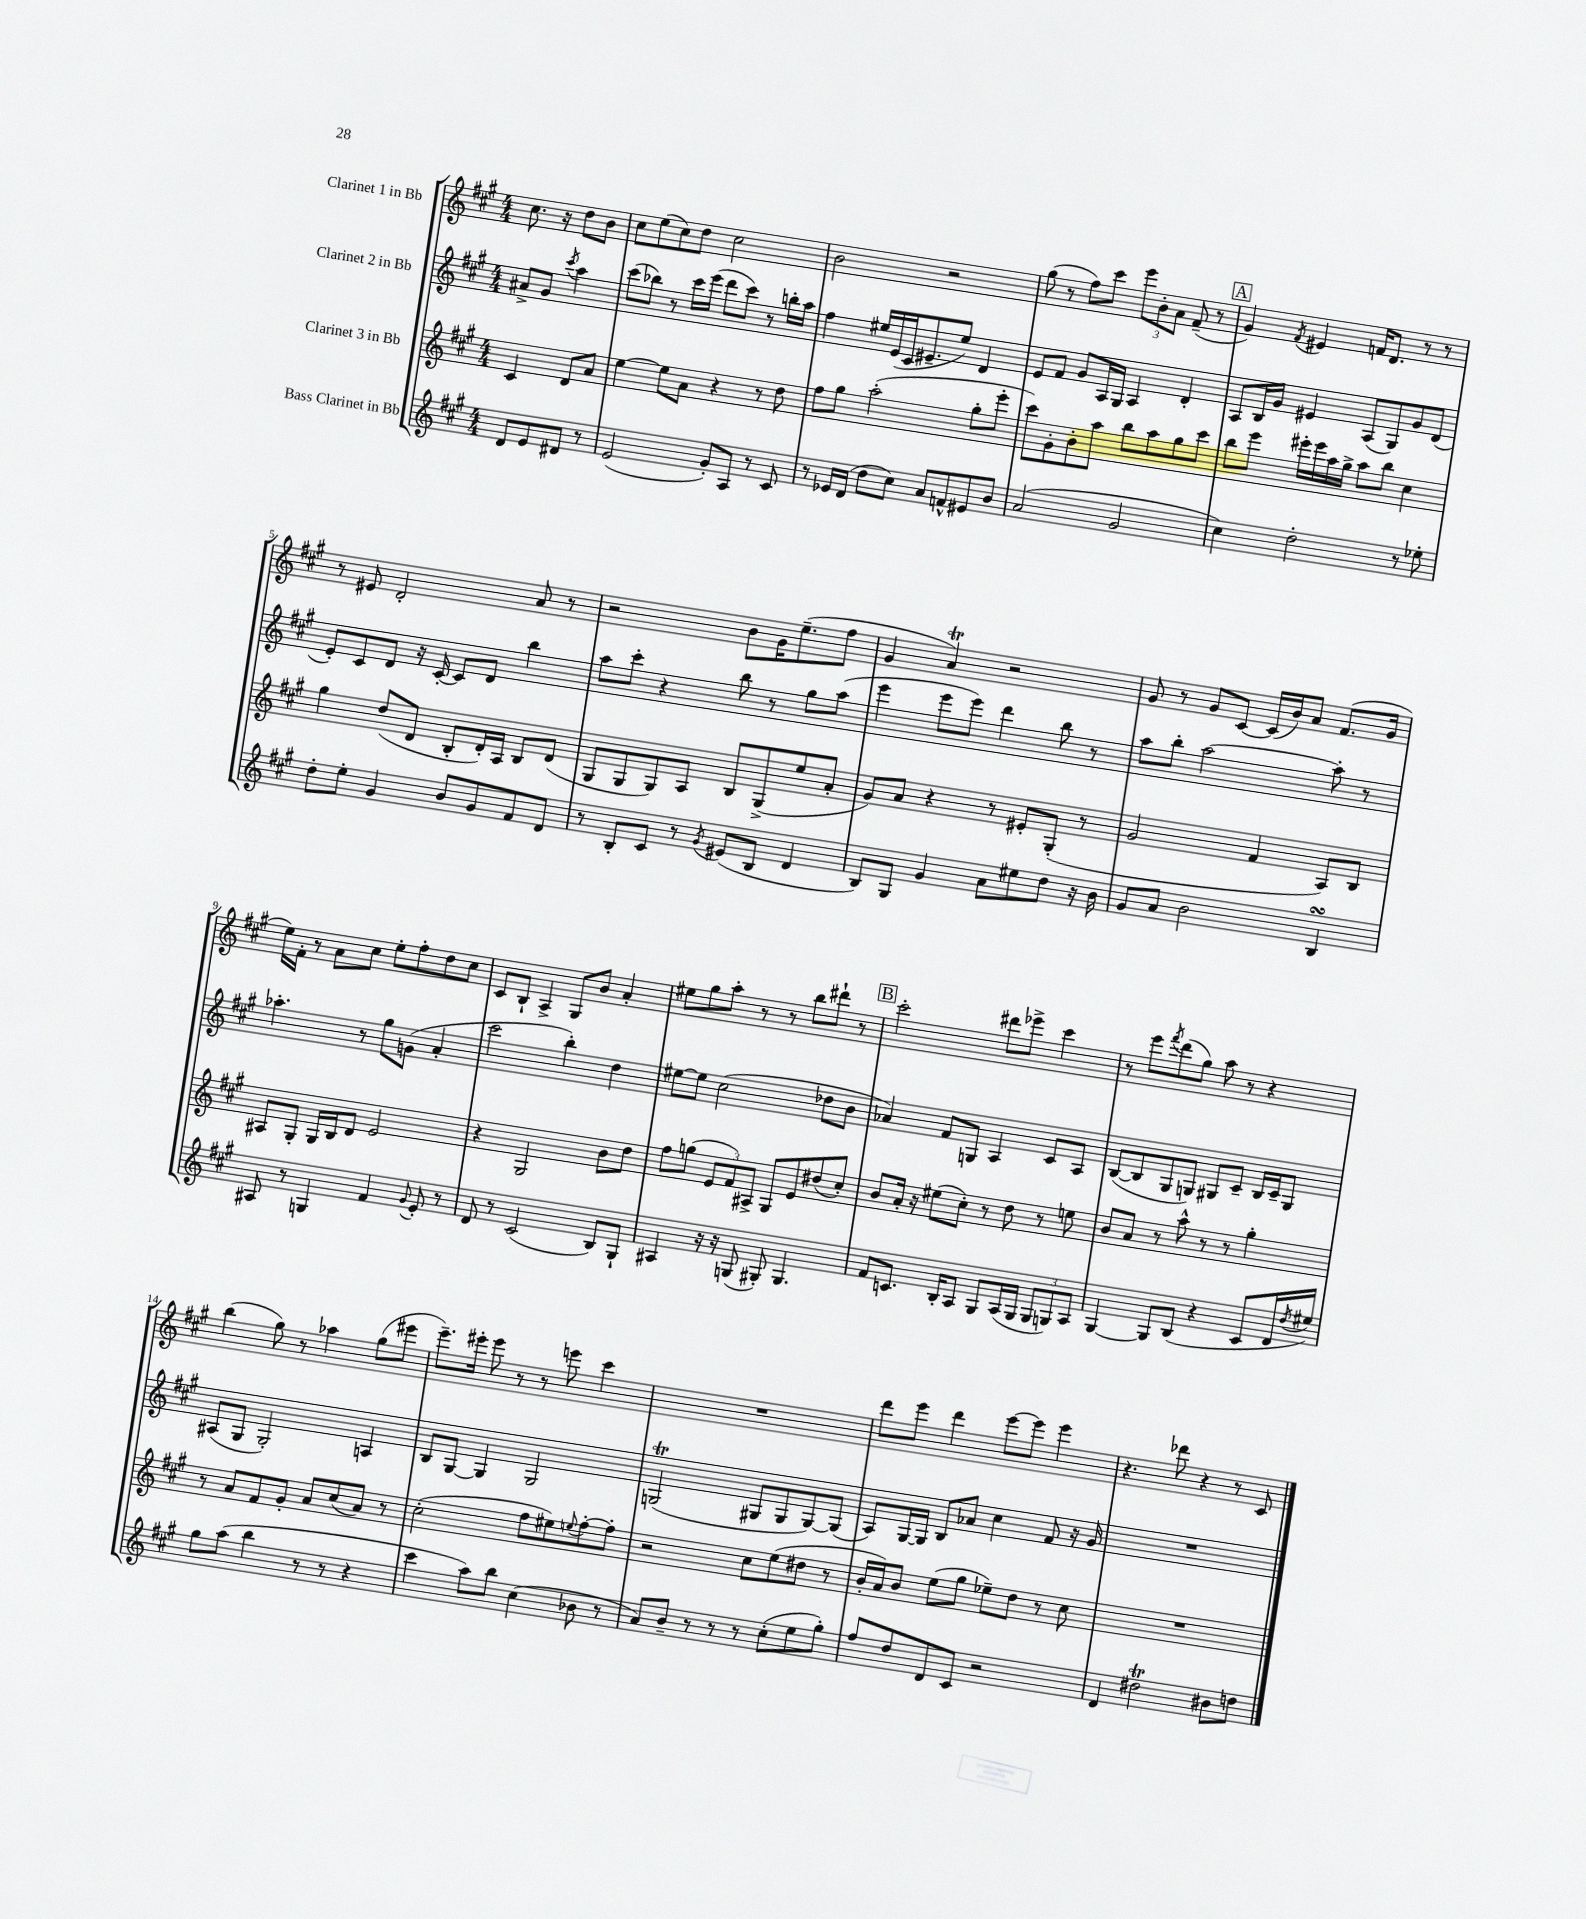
<<
\new StaffGroup <<
\new Staff = "s0" \with { instrumentName = "Clarinet 1 in Bb" } {
    \clef treble \key a \major \numericTimeSignature \time 4/4 \partial 2
    cis''8. r16 d''8 b'8 |
    cis''8 e''8( cis''8) d''8 cis''2 |
    b'2 r2 |
    gis''8( r8 fis''8) cis'''8 \tuplet 3/2 { e'''8 b'8-. a'8 } fis'8--( r8 |
    \mark \markup { \box "A" } gis'4) \acciaccatura { fis'8 } eis'4 f'16 d'8. r8 r8 |
    r8 eis'8 d'2-. a'8 r8 |
    r2 b'8 gis'16 e''8.--( fis''8 |
    gis'4 a'4\trill) r2 |
    gis'8 r8 gis'8 cis'8~ cis'16( b'16) a'8 fis'8.( gis'16 |
    e''16) fis'16-. r8 a'8 cis''8 e''8-. fis''8-. d''8 cis''8 |
    cis'8 b8-! a4-> gis8 b'8 a'4-. |
    eis''8 gis''8 a''8-. r8 r8 b''8 dis'''8-! r8 |
    \mark \markup { \box "B" } cis'''2-. dis'''8 ees'''8-> cis'''4 |
    r8 e'''8 \acciaccatura { fis'''8 } d'''8( gis''8) a''8 r8 r4 |
    b''4( gis''8) r8 aes''4 gis''8( eis'''8 |
    e'''8.--) eis'''16-. eis'''8 r8 r8 e'''8 cis'''4 |
    R1 |
    d'''8 e'''8 d'''4 e'''8~ e'''8 e'''4 |
    r4. des'''8 r4 r8 cis'8 \bar "|." |
}
\new Staff = "s1" \with { instrumentName = "Clarinet 2 in Bb" } {
    \clef treble \key a \major \numericTimeSignature \time 4/4 \partial 2
    ais'8-> gis'8 \acciaccatura { cis'''8 } a''4 |
    cis'''8( bes''8) r8 cis'''16 e'''16( d'''8 cis'''8) r8 b''16-. a''16 |
    fis''4 eis''16 e'16( cis'16 eis'8.-- eis''8) d'4 |
    e'8 fis'8 gis'8 a16 gis16 a4 d'4-. |
    \mark \markup { \box "A" } a8 b16 gis'16 eis'4 a8( gis8) gis'8 d'8( |
    e'8-.) cis'8 d'8 r16 cis'16~-. cis'8 d'8 b''4 |
    a''8 cis'''8-. r4 b''8 r8 gis''8 a''8( |
    e'''4 e'''8 e'''8) d'''4 b''8 r8 |
    a''8 b''8-. a''2~ a''8-. r8 |
    aes''4.-. r8 gis''8 g'8( a'4-. |
    cis'''2 b''4-.) d''4 |
    eis''8~ eis''8 cis''2( des''8 b'8 |
    \mark \markup { \box "B" } aes'4) fis'8 g8 a4 cis'8 a8 |
    b8~( b8 gis8 g8) gis8 cis'8-- b16 cis'16-- gis8 |
    ais8( gis8 gis2-.) a4 |
    b8 gis8~ gis4 gis2 |
    g2\trill( gis8 gis8 gis8~) gis8( |
    a8) gis16~ gis16 b8 aes'8 cis''4 fis'8 r16 gis'16 |
    R1 \bar "|." |
}
\new Staff = "s2" \with { instrumentName = "Clarinet 3 in Bb" } {
    \clef treble \key a \major \numericTimeSignature \time 4/4 \partial 2
    cis'4 d'8 a'8 |
    e''4~ e''8 a'8 r4 r8 d''8 |
    fis''8 gis''8 a''2-.( gis''8-. e'''8-. |
    cis'''8) gis'8-. b'8-. a''8 b''8 a''8 gis''8 cis'''8 |
    \mark \markup { \box "A" } b''8 e'''8 eis'''16-. eis'''16 a''16 gis''16-> a''8 b''8 cis''4 |
    gis''4 d''8( d'8 b8-. d'16-.) a16 b8 d'8( |
    gis8 gis8 gis8) a8 b8 gis8->( e''8 a'8-. |
    gis'8) a'8 r4 r8 eis'8-. gis8-.( r8 |
    gis'2 fis'4 a8) b8 |
    ais8 gis8-. gis16 b16 d'8 e'2 |
    r4 gis2 b'8 d''8 |
    fis''8 g''8( \tuplet 3/2 { e'8 fis'8) ais8-> } gis8 e'8 dis''8( cis''8-.) |
    \mark \markup { \box "B" } b'8 a'16-. r16 eis''8( cis''8-.) r8 d''8 r8 e''8 |
    b'8 a'8 r8 a''8-^ r8 r8 gis''4-. |
    r8 a'8 fis'8 gis'8-. a'8 cis''8( a'8) r8 |
    cis''2-.( fis''8 eis''8) \appoggiatura { e''8 } fis''8~-. fis''8-. |
    r2 cis''8 e''8( dis''8 r8 |
    b'16-. a'16) b'8 e''8( gis''8 ees''8--) d''8 r8 cis''8 |
    R1 \bar "|." |
}
\new Staff = "s3" \with { instrumentName = "Bass Clarinet in Bb" } {
    \clef treble \key a \major \numericTimeSignature \time 4/4 \partial 2
    d'8 e'8 dis'8 r8 |
    e'2( gis'8-.) a8 r8 cis'8 |
    r8 ees'16 d'16( d''8 cis''8) a'8 f'8-^ eis'8 b'8 |
    a'2( gis'2 |
    \mark \markup { \box "A" } cis''4) d''2-. r8 ees''8-. |
    d''8-. e''8-. gis'4 b'8 gis'8 fis'8 d'8 |
    r8 b8-. cis'8 r8 \acciaccatura { gis'8 } eis'8( b8 d'4 |
    b8) gis8 gis'4 a'8 eis''8 d''8 r16 b'16 |
    gis'8 a'8 b'2 b4\turn |
    ais8 r8 g4 fis'4 \appoggiatura { gis'8 } e'8-. r8 |
    d'8 r8 cis'2( b8) gis8-! |
    ais4 r16 r16 g8( gis8-.) gis4. |
    \mark \markup { \box "B" } fis'8 c'8. b16-. a8 gis8 a16( gis16 \tuplet 3/2 { gis8 g8) a8 } |
    gis4~ gis8 b8( r4 cis'8 d'16 \acciaccatura { d''8 } eis''16) |
    gis''8 a''8( b''4 r8 r8 r4 |
    cis'''4 a''8) b''8 cis''4( bes'8 r8 |
    a'8) b'8-- r8 r8 r8 cis''8-.( e''8 gis''8-.) |
    fis''8 d''8 d'8 cis'8 r2 |
    d'4 dis''2\trill bis'8 d''8 \bar "|." |
}
>>
>>
